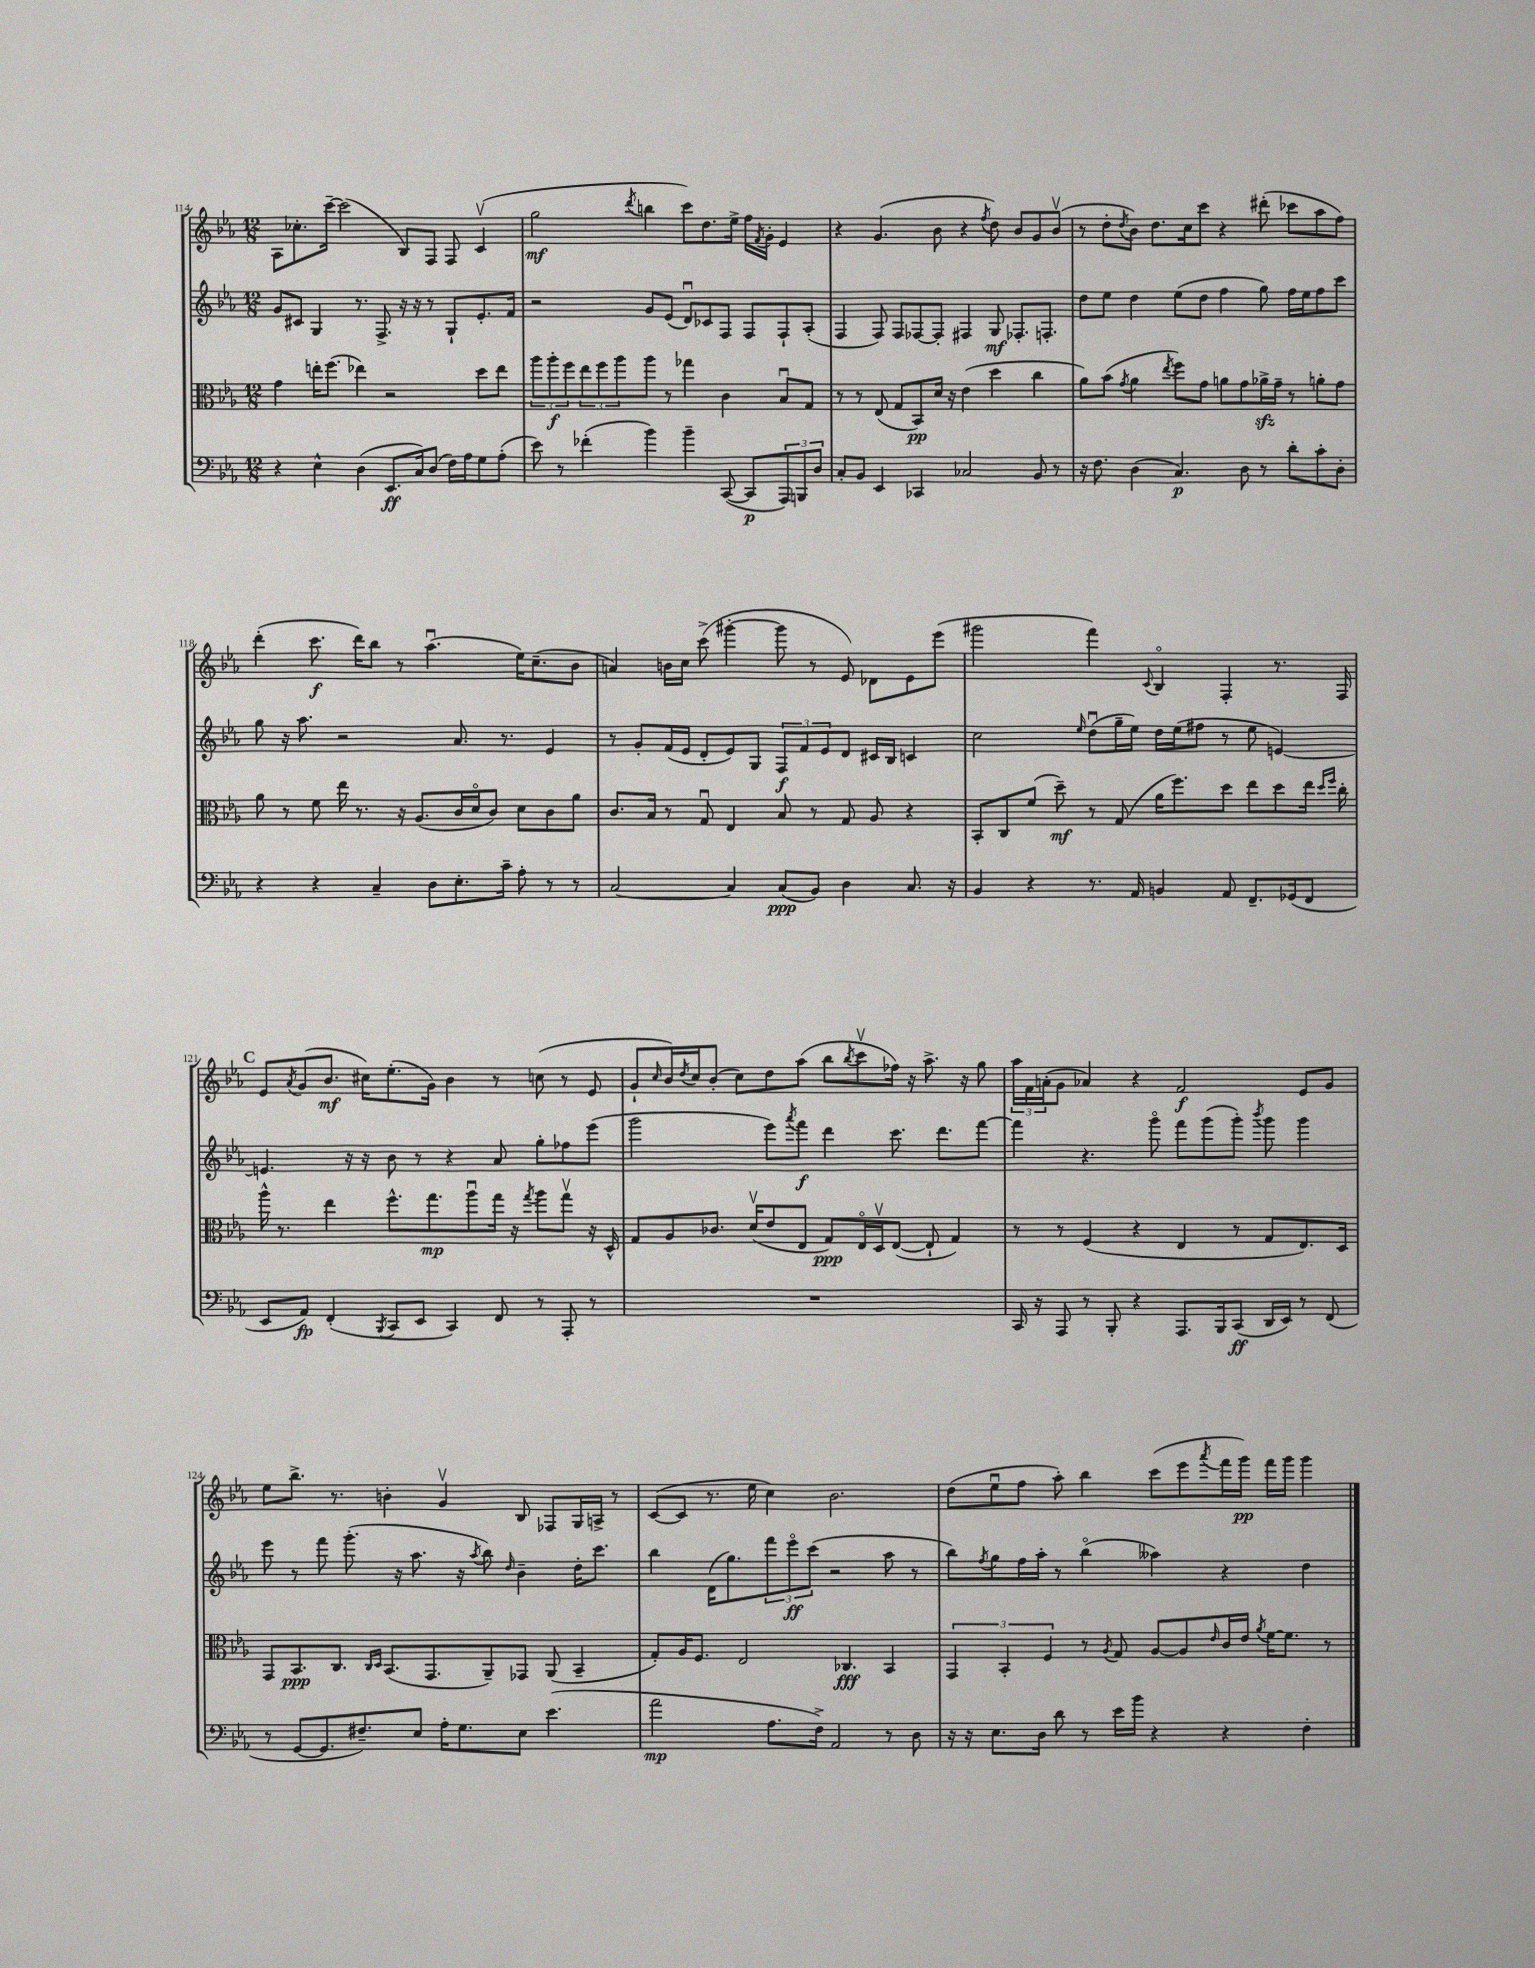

**kern	**dynam	**kern	**dynam	**kern	**dynam	**kern	**dynam
*part4	*part4	*part3	*part3	*part2	*part2	*part1	*part1
*staff4	*staff4	*staff3	*staff3	*staff2	*staff2	*staff1	*staff1
*clefF4	*	*clefC3	*	*clefG2	*	*clefG2	*
*k[b-e-a-]	*	*k[b-e-a-]	*	*k[b-e-a-]	*	*k[b-e-a-]	*
*M12/8	*	*M12/8	*	*M12/8	*	*M12/8	*
=114	=114	=114	=114	=114	=114	=114	=114
4r	.	4g\	.	8g/L	.	8A-\L	.
.	.	.	.	8c#X/J	.	8.cc-X'\	.
4E-^^\	.	16een'\KL	.	4G/	.	.	.
.	.	(8.ff\J	.	.	.	[16ccc~\Jk	.
.	.	.	.	.	.	(2ccc\]	.
(4D\	.	4ee-X\)	.	8.r	.	.	.
.	.	.	.	8.F^/	.	.	.
8.EE-/L	ff	2r	.	.	.	.	.
.	.	.	.	16r	.	8B-/L)	.
16C/k)	.	.	.	16r	.	.	.
(8D/J	.	.	.	8r	.	8F/J	.
16F\LL)	.	.	.	8G`/L	.	8F/	.
16A-\J	.	.	.	.	.	.	.
8G\	.	8dd\L	.	8.e-'/	.	(4cv/	.
(8A-'\J	.	8ee-\J	.	.	.	.	.
.	.	.	.	16f/Jk	.	.	.
=115	=115	=115	=115	=115	=115	=115	=115
8e-\)	.	12aa-\L	.	2r	.	2gg\	mf
.	.	12aa-'\	f	.	.	.	.
8r	.	.	.	.	.	.	.
.	.	12ff\	.	.	.	.	.
(4f-X'\	.	12ee-\	.	.	.	.	.
.	.	12ff\	.	.	.	.	.
.	.	12aa-\	.	.	.	.	.
.	.	.	.	.	.	8qddd/	.
4b-\)	.	8aa-\J	.	8g/L	.	4bbn\	.
.	.	8r	.	(8e-/J	.	.	.
4b-~\	.	4gg-X\	.	8du/L)	.	8ccc\L)	.
.	.	.	.	8c-X/	.	8.dd\	.
([8CC/	.	4c\	.	8F/J	.	.	.
.	.	.	.	.	.	16ee-^\Jk	.
8CC/L]	p	.	.	8F/L	.	16ff\LL	.
.	.	.	.	.	.	8qf/	.
.	.	.	.	.	.	16g'\JJ	.
12AAA-/)	.	8B-u/L	.	8F`/	.	4e-/	.
12BBBn/	.	.	.	.	.	.	.
.	.	8G/J	.	(8A-'/J	.	.	.
12D/J	.	.	.	.	.	.	.
=116	=116	=116	=116	=116	=116	=116	=116
8C'/L	.	8r	.	4F/	.	4r	.
8BB-/J	.	8r	.	.	.	.	.
4EE-/	.	(8E-/	.	8F/)	.	(4.g/	.
.	.	8G/L	.	8F/L	.	.	.
4CC-X/	.	8BB-/)	pp	[8F-X/	.	.	.
.	.	16d/Jk	.	8F-'/J]	.	8b-\	.
.	.	16r	.	.	.	.	.
2C-X/	.	(4e-\	.	4F#X/	.	4r	.
.	.	.	.	.	.	8qff/	.
.	.	4dd\	.	8G/	mf	8dd\)	.
.	.	.	.	8.F-X'/L	.	8b-/L	.
8BB-/	.	4cc\	.	.	.	8g/	.
.	.	.	.	8.Fn'/J	.	.	.
8r	.	.	.	.	.	(8b-v/J	.
=117	=117	=117	=117	=117	=117	=117	=117
16r	.	8a-\L)	.	8dd\L	.	8r	.
8.F\	.	.	.	.	.	.	.
.	.	(8b-\J	.	8ee-\J	.	8dd'\L	.
.	.	8qg/	.	.	.	8qdd/	.
(4D\	.	4a-\	.	4dd\	.	8b-\J)	.
.	.	.	.	.	.	8.dd\L	.
.	.	8qee-/	.	.	.	.	.
4.C/)	p	8ff\L)	.	(8ee-\L	.	.	.
.	.	.	.	.	.	16cc\k	.
.	.	8g\J	.	8dd\J	.	8ccc\J	.
.	.	8an\L	.	4ff\	.	4r	.
8D\	.	8g\	.	.	.	.	.
8r	.	16a-Xzz^\L	.	8gg\)	.	(8ddd#X'\	.
.	.	16g~\JJ	.	.	.	.	.
8d'\L	.	8r	.	16ff\LL	.	8ccc-X\L	.
.	.	.	.	16ee-\J	.	.	.
8c'\	.	8an'\L	.	8ff\	.	8aa-\	.
8D'\J	.	8g\J	.	8ccc\J	.	8ff\J)	.
!!LO:LB:g=z
=118	=118	=118	=118	=118	=118	=118	=118
4r	.	8a-\	.	8gg\	.	(4ddd'\	.
.	.	8r	.	16r	.	.	.
.	.	.	.	8.aa-\	.	.	.
4r	.	8f\	.	.	.	8.ccc\	f
.	.	16ee-\	.	2r	.	.	.
.	.	8.r	.	.	.	16ddd\KL)	.
4C~/	.	.	.	.	.	8bb-\J	.
.	.	16r	.	.	.	8r	.
.	.	(8.A-/L	.	.	.	.	.
8D\L	.	.	.	.	.	(4.aa-u\	.
8.E-'\	.	16c/L	.	8.a-/	.	.	.
.	.	16d/J	.	.	.	.	.
.	.	8c/J)	.	.	.	.	.
16c~\Jk	.	.	.	8.r	.	.	.
8A-'\	.	8d\L	.	.	.	16ee-\KL)	.
.	.	.	.	.	.	(8.cc~\	.
8r	.	8c\	.	4e-/	.	.	.
8r	.	8a-\J	.	.	.	8b-\J	.
=119	=119	=119	=119	=119	=119	=119	=119
[2C/	.	8.c/L	.	8r	.	4an/)	.
.	.	.	.	8g'/L	.	.	.
.	.	16B-/Jk	.	.	.	.	.
.	.	8r	.	(16f/L	.	16bn\LL	.
.	.	.	.	16e-/JJ	.	16cc\JJ	.
.	.	8Gu/	.	8d'/L	.	(8ccc^\	.
4C/]	.	4E-/	.	8e-/)	.	[4ggg#X'\	.
.	.	.	.	8G/J	.	.	.
(8C/L	ppp	8B-/	.	12F/L	f	8ggg#\]	.
.	.	.	.	12f/	.	.	.
8BB-/J)	.	8r	.	.	.	8r	.
.	.	.	.	12e-/	.	.	.
4D\	.	8G/	.	8d/J	.	8e-/)	.
.	.	8A-/	.	16c#X/LL	.	8d-X\L	.
.	.	.	.	16B-/JJ	.	.	.
8.C/	.	4r	.	4cn/	.	8e-\	.
.	.	.	.	.	.	(8eee-\J	.
16r	.	.	.	.	.	.	.
=120	=120	=120	=120	=120	=120	=120	=120
4BB-/	.	8BB-'/L	.	2cc\	.	2ggg#X\	.
.	.	8C/	.	.	.	.	.
4r	.	(8f/J	.	.	.	.	.
.	.	8dd~\)	mf	.	.	.	.
.	.	.	.	16qqee-/	.	.	.
8.r	.	8r	.	(8ddu\L	.	4fff\)	.
.	.	(8G/	.	16gg~\L	.	.	.
16AA-/	.	.	.	16ee-\JJ)	.	.	.
.	.	.	.	.	.	8qqc/	.
4BBn/	.	16a-\KL	.	16dd\LL	.	4B-/	.
.	.	8.ff\)	.	(16ee-\J	.	.	.
.	.	.	.	8ff#X\J	.	.	.
8AA-/	.	8dd\J	.	8r	.	4F'/	.
8.FF~/L	.	8ee-\L	.	8ee-\	.	.	.
.	.	8dd\	.	[4en/)	.	8.r	.
(16GG-X/k	.	.	.	.	.	.	.
8FF/J	.	16ee-\Jk	.	.	.	.	.
.	.	16qqdd/LL	.	.	.	.	.
.	.	16qqff/JJ	.	.	.	.	.
.	.	16cc'\	.	.	.	16F/	.
!!LO:LB:g=z
!!LO:REH:place=s1:t=C
=121	=121	=121	=121	=121	=121	=121	=121
8EE-/L	.	16aa-^^\	.	4.en/]	.	8e-/L	.
.	.	8.r	.	.	.	.	.
.	.	.	.	.	.	8qa-/	.
8AA-/J)	fp	.	.	.	.	(8g/	.
(4FF'/	.	4ee-\	.	.	.	8.b-/J	mf
.	.	.	.	16r	.	.	.
.	.	.	.	16r	.	16cc#X\KL)	.
8qBBB-/	.	.	.	.	.	.	.
8CC/L	.	8.ff^^\L	.	8b-\	.	(8.ee-'\	.
8EE-/J	.	.	.	8r	.	.	.
.	.	8.gg\	mp	.	.	16g\Jk)	.
4CC/)	.	.	.	4r	.	4b-\	.
.	.	8aa-u\	.	.	.	.	.
8FF/	.	16gg\Jk	.	8a-/	.	8r	.
.	.	16r	.	.	.	.	.
.	.	8qgg/	.	.	.	.	.
8r	.	8aa-\L	.	8gg'\L	.	(8ccn\	.
8AAA-'/	.	8ggv\J	.	8ff-X\	.	8r	.
8r	.	16r	.	(8eee-\J	.	8e-/	.
.	.	16D^^/	.	.	.	.	.
=122	=122	=122	=122	=122	=122	=122	=122
1.r	.	8G/L	.	2ggg\	.	8g`/L	.
.	.	.	.	.	.	16qqcc/	.
.	.	8A-/	.	.	.	16b-/L)	.
.	.	.	.	.	.	8qdd/	.
.	.	.	.	.	.	16cc/J	.
.	.	8.c-X/J	.	.	.	(8b-'/J	.
.	.	.	.	.	.	8cc\L)	.
.	.	(16dv/KL	.	.	.	.	.
.	.	8e-/	.	8eee-\L)	.	8dd\	.
.	.	.	.	8qaaa-/	.	.	.
.	.	8E-/J	.	8fff\J	f	(8aa-\J	.
.	.	8G/L)	ppp	4ddd\	.	8bb-\L	.
.	.	.	.	.	.	8qbb-/	.
.	.	16E-/L	.	.	.	8cccv\	.
.	.	16Dv/J	.	.	.	.	.
.	.	([8E-/J	.	8.ccc\	.	16ff-X\Jk)	.
.	.	.	.	.	.	16r	.
.	.	8E-`/]	.	.	.	8.aa-^\	.
.	.	.	.	8.ddd\L	.	.	.
.	.	4G/)	.	.	.	.	.
.	.	.	.	.	.	16r	.
.	.	.	.	[8fff\J	.	8gg\	.
=123	=123	=123	=123	=123	=123	=123	=123
16CC/	.	8r	.	4fff\]	.	24aa-\LL	.
.	.	.	.	.	.	24f\	.
16r	.	.	.	.	.	.	.
.	.	.	.	.	.	(24an'\J	.
8AAA-/	.	8r	.	.	.	8g\J	.
8r	.	(4F/	.	4.r	.	4a-X/)	.
8BBB-'/	.	.	.	.	.	.	.
4r	.	4r	.	.	.	4r	.
.	.	.	.	8ggg\	.	.	.
8.AAA-/L	.	4E-/	.	8fff\L	.	2f/	f
.	.	.	.	(8ggg\	.	.	.
16BBB-/k	.	.	.	.	.	.	.
(8CC/J	ff	8r	.	8ggg'\J)	.	.	.
.	.	.	.	8qbbb-/	.	.	.
16DD/LL	.	8G/L	.	8ggg\	.	.	.
16EE-/JJ)	.	.	.	.	.	.	.
8r	.	8.E-/)	.	4ggg\	.	8e-/L	.
(8FF/	.	.	.	.	.	8g/J	.
.	.	16D/Jk	.	.	.	.	.
!!LO:LB:g=z
=124	=124	=124	=124	=124	=124	=124	=124
8r	.	8GG/L	.	8eee-\	.	8ee-\L	.
[8GG/L	.	8.BB-/	ppp	8r	.	8.bb-^\J	.
8.GG/]	.	.	.	8fff\	.	.	.
.	.	8.C/J	.	.	.	8.r	.
.	.	.	.	(8.ggg'\	.	.	.
8.F#X~/)	.	.	.	.	.	.	.
.	.	16qqC/LL	.	.	.	.	.
.	.	16qqD/JJ	.	.	.	.	.
.	.	(8.BB-/L	.	.	.	4bn'\	.
.	.	.	.	16r	.	.	.
8E-/J	.	.	.	8.aa-\	.	.	.
.	.	8.GG/	.	.	.	.	.
16A-'\KL	.	.	.	.	.	4gv/	.
8.G\	.	.	.	16r	.	.	.
.	.	.	.	8qaa-/	.	.	.
.	.	8AA-~/)	.	8bb-\)	.	.	.
.	.	.	.	16qqdd/	.	.	.
8E-\J	.	8GG-X/J	.	4b-~\	.	8B-/	.
(4.e-\	.	(8AA-/	.	.	.	8F-X/L	.
.	.	4BB-~/	.	16dd'\KL	.	16G/L	.
.	.	.	.	8.ccc\J	.	16An^/JJ	.
.	.	.	.	.	.	8r	.
=125	=125	=125	=125	=125	=125	=125	=125
2a-\	mp	8G'/L)	.	4bb-\	.	([8c/L	.
.	.	16A-/K	.	.	.	8c/J]	.
.	.	8.F/J	.	.	.	.	.
.	.	.	.	(16d\KL	.	8.r	.
.	.	.	.	8.gg\)	.	.	.
.	.	2E-/	.	.	.	.	.
.	.	.	.	.	.	16ee-\	.
8.A-\L	.	.	.	12fff\	.	4cc\)	.
.	.	.	.	12eee-\	ff	.	.
.	.	.	.	(12ccc\J	.	.	.
16F^\Jk)	.	.	.	.	.	.	.
2AA-/	.	.	.	2r	.	2.b-\	.
.	.	4.C-X/	fff	.	.	.	.
8r	.	4BB-/	.	8aa-\	.	.	.
8D\	.	.	.	8r	.	.	.
=126	=126	=126	=126	=126	=126	=126	=126
16r	.	6GG/	.	8bb-\L)	.	(8dd\L	.
16r	.	.	.	.	.	.	.
.	.	.	.	8qff/	.	.	.
8.E-\L	.	.	.	8gg\	.	8ee-u\	.
.	.	6BB-'/	.	.	.	.	.
.	.	.	.	16ff\L	.	8ff\J	.
16D\Jk	.	.	.	16aa-'\JJ	.	.	.
.	.	6F/	.	.	.	.	.
8d\	.	.	.	8r	.	8aa-'\)	.
8r	.	8r	.	(4bb-\	.	4bb-\	.
.	.	8qA-/	.	.	.	.	.
16e-\LL	.	8G/	.	.	.	.	.
16b-\JJ	.	.	.	.	.	.	.
4r	.	[8A-/L	.	4aa--X\)	.	(8ccc\L	.
.	.	8A-/]	.	.	.	8eee-\	.
.	.	16qqe-/	.	.	.	8qaaa-/	.
4r	.	16c/L	.	4r	.	16fff\L	.
.	.	16e-/JJ	.	.	.	16ggg\JJ)	pp
.	.	8qa-/	.	.	.	.	.
.	.	[16f\KL	.	.	.	16fff\LL	.
.	.	8.f\J]	.	.	.	16ggg\JJ	.
4F'\	.	.	.	4dd\	.	4ggg\	.
.	.	8r	.	.	.	.	.
==	==	==	==	==	==	==	==
*-	*-	*-	*-	*-	*-	*-	*-
